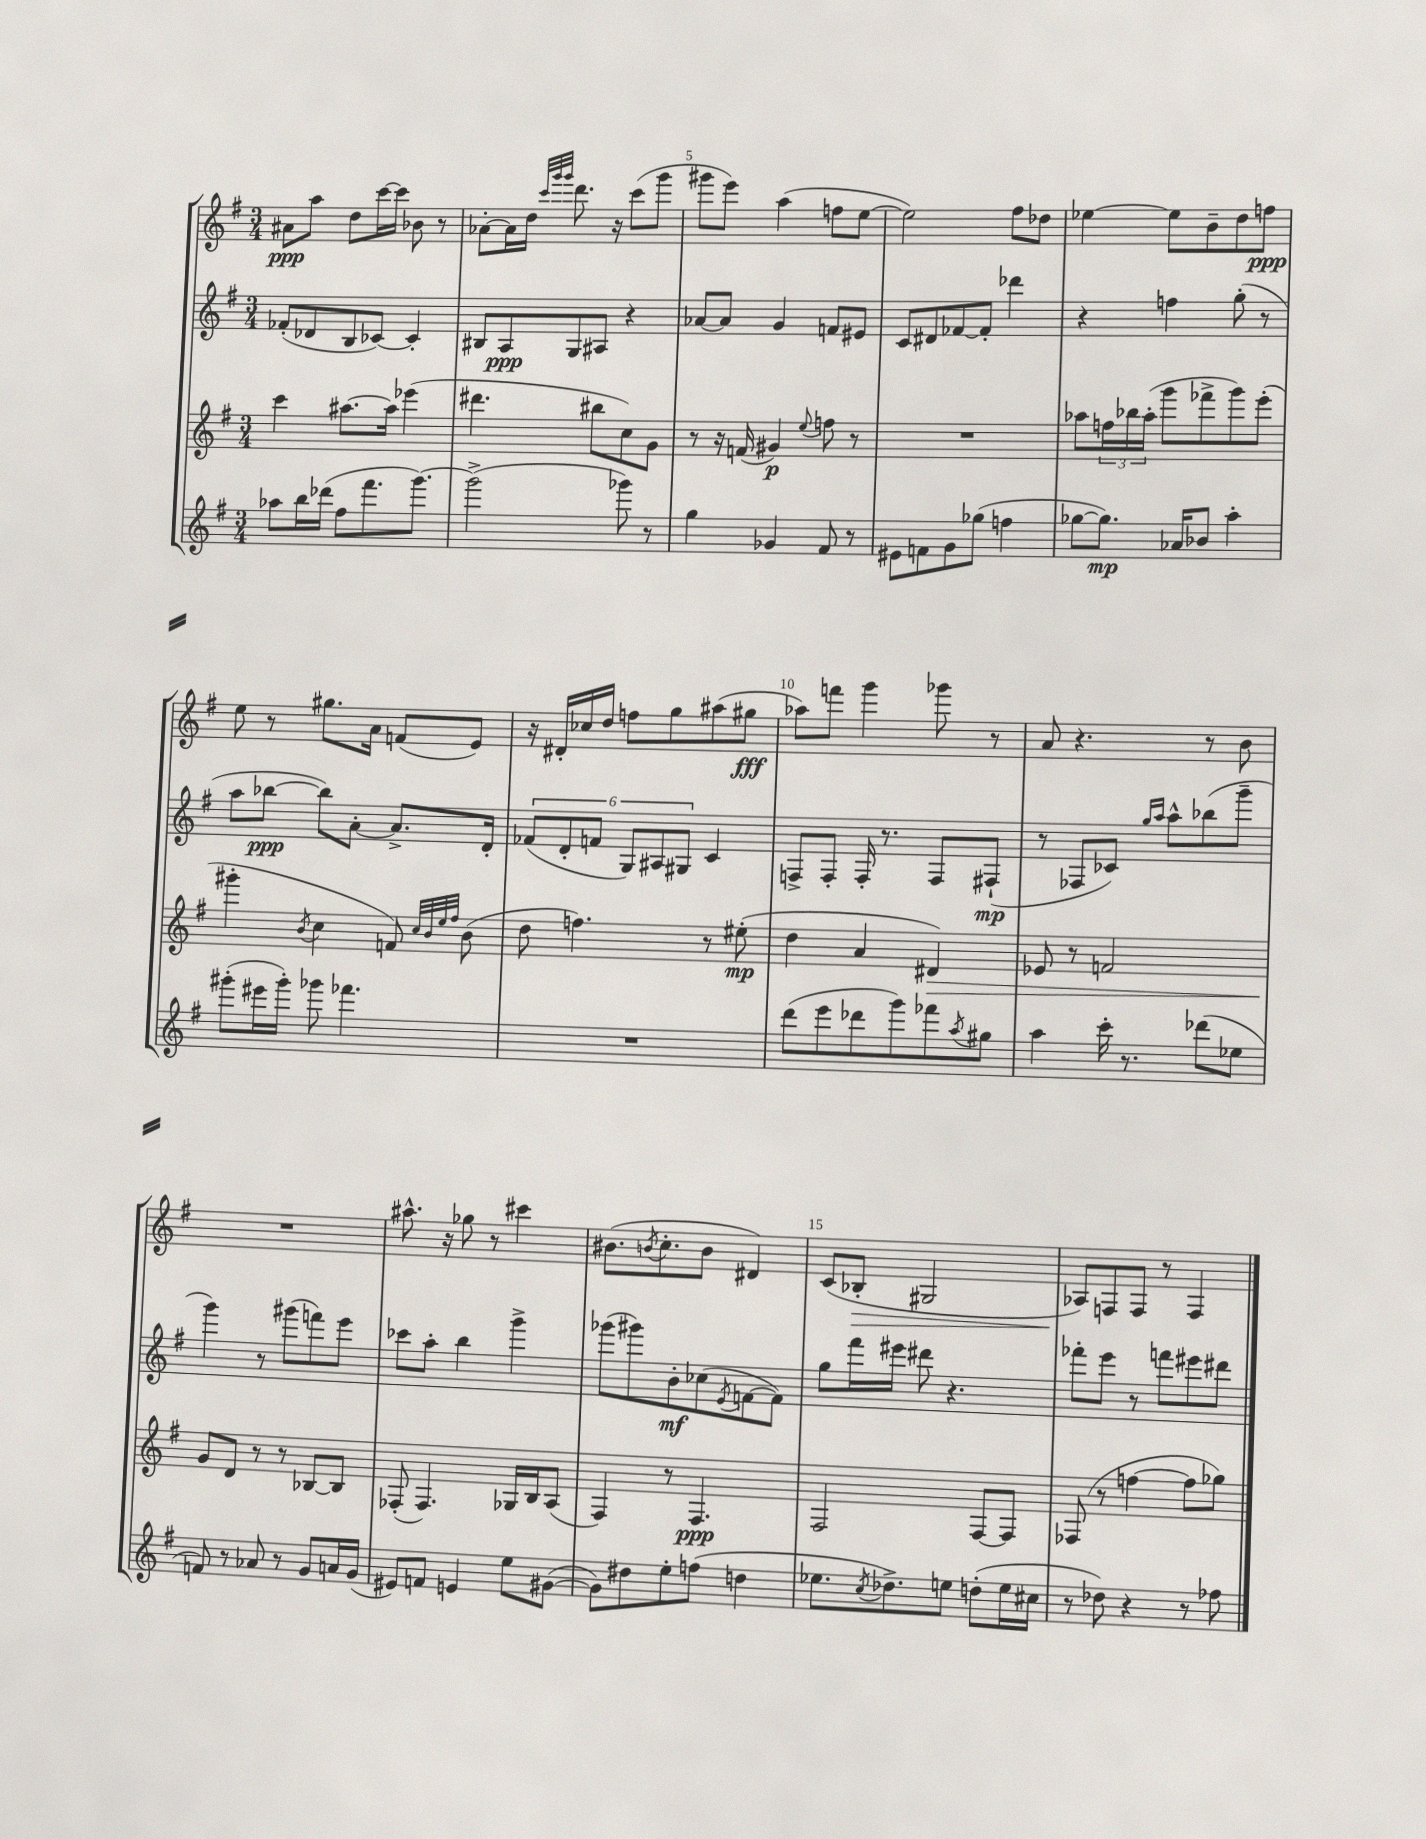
<<
\new StaffGroup <<
\new Staff = "s0" {
    \clef treble \key g \major \numericTimeSignature \time 3/4
    ais'8\ppp a''8 d''8 c'''16~ c'''16 bes'8 r8 |
    aes'8~-. aes'16 d''16 \grace { c'''32 g'''32 g'''32 } d'''8. r16 c'''8( g'''8 |
    gis'''8 e'''8) a''4( f''8 e''8~ |
    e''2) fis''8 des''8 |
    ees''4~ ees''8 b'8-- d''8 f''8\ppp |
    e''8 r8 gis''8. a'16 f'8( e'8) |
    r16 dis'16-. ces''16 d''16 f''8 g''8 ais''8( gis''8\fff |
    aes''8) f'''8 g'''4 ges'''8 r8 |
    a'8 r4. r8 b'8 |
    R2. |
    ais''8.-^ r16 ges''8 r8 cis'''4 |
    bis'8.( \acciaccatura { b'8 } c''8.-. b'8 dis'4) |
    c'8( bes8-.\> gis2 |
    aes8\!) f8 f8 r8 f4 \bar "|." |
}
\new Staff = "s1" {
    \clef treble \key g \major \numericTimeSignature \time 3/4
    fes'8-.( des'8 b8 ces'8~) ces'4-. |
    bis8 a8\ppp g8 ais8 r4 |
    aes'8~ aes'8 g'4 f'8 eis'8 |
    c'8 dis'8 fes'8~ fes'8-. des'''4 |
    r4 f''4 g''8-.( r8 |
    a''8 bes''8~\ppp bes''8) a'8~-. a'8.-> d'16-. |
    \tuplet 6/4 { fes'8( d'8-. f'8 g8) ais8 gis8 } c'4 |
    f8-> f8-. f16-. r8. f8 fis8-!\mp( |
    r8 fes8 ces'8) \grace { g''16 a''16 } a''8-^ bes''8( g'''8-- |
    g'''4) r8 gis'''8( f'''8) e'''8 |
    ces'''8 a''8-. b''4 g'''4-> |
    ges'''8( gis'''8) b'8-.\mf ces''8( \acciaccatura { e'8 } f'8~ f'8) |
    g''8 fis'''16 eis'''16 dis'''8 r4. |
    fes'''8-. e'''8 r8 f'''8 eis'''8 dis'''8 \bar "|." |
}
\new Staff = "s2" {
    \clef treble \key g \major \numericTimeSignature \time 3/4
    c'''4 ais''8.~ ais''16 ees'''4( |
    dis'''4. bis''8 c''8) g'8 |
    r8 r16 f'16( gis'4\p) \appoggiatura { e''8 } f''8 r8 |
    R2. |
    aes''8 \tuplet 3/2 { f''16 bes''16 aes''16-.( } g'''8 fes'''8-> g'''8) e'''8-.( |
    gis'''4-. \acciaccatura { b'8 } c''4 f'8) \grace { c''32 b'32 e''32 fis''32 } b'8( |
    d''8 f''4.) r8 eis''8-.\mp( |
    d''4 a'4 dis'4\>) |
    ees'8 r8 f'2 |
    g'8\! d'8 r8 r8 bes8~ bes8 |
    fes8-.( fes4.) ges16 b16 a8( |
    fis4) r8 fis4.\ppp |
    fis2 fis8~ fis8 |
    fes8( r8 f''4~ f''8 ges''8) \bar "|." |
}
\new Staff = "s3" {
    \clef treble \key g \major \numericTimeSignature \time 3/4
    aes''8 b''16 des'''16( fis''8 fis'''8. g'''8.~) |
    g'''2->( ges'''8) r8 |
    g''4 ges'4 fis'8 r8 |
    eis'8 f'8 g'8 ges''8( f''4 |
    ges''8~ ges''8.\mp) aes'16 bes'8 a''4-. |
    gis'''8-.( eis'''16 gis'''16-.) ges'''8 fes'''4. |
    R2. |
    d'''8( e'''8 des'''8 g'''8) fes'''8 \acciaccatura { a''8 } gis''8 |
    a''4 c'''16-. r8. des'''8( ees''8 |
    f'8) r8 aes'8 r8 g'8 a'16 g'16( |
    eis'8) f'8 e'4 e''8 gis'8~( |
    gis'8) dis''8 e''8-. f''8( d''4 |
    ees''8. \acciaccatura { c''8 } des''8.->) e''8 d''8-.( e''16 cis''16 |
    r8 des''8) r4 r8 fes''8 \bar "|." |
}
>>
>>
\layout { \context { \Score currentBarNumber = #3 \override BarNumber.break-visibility = ##(#f #t #t) barNumberVisibility = #(every-nth-bar-number-visible 5) } }
